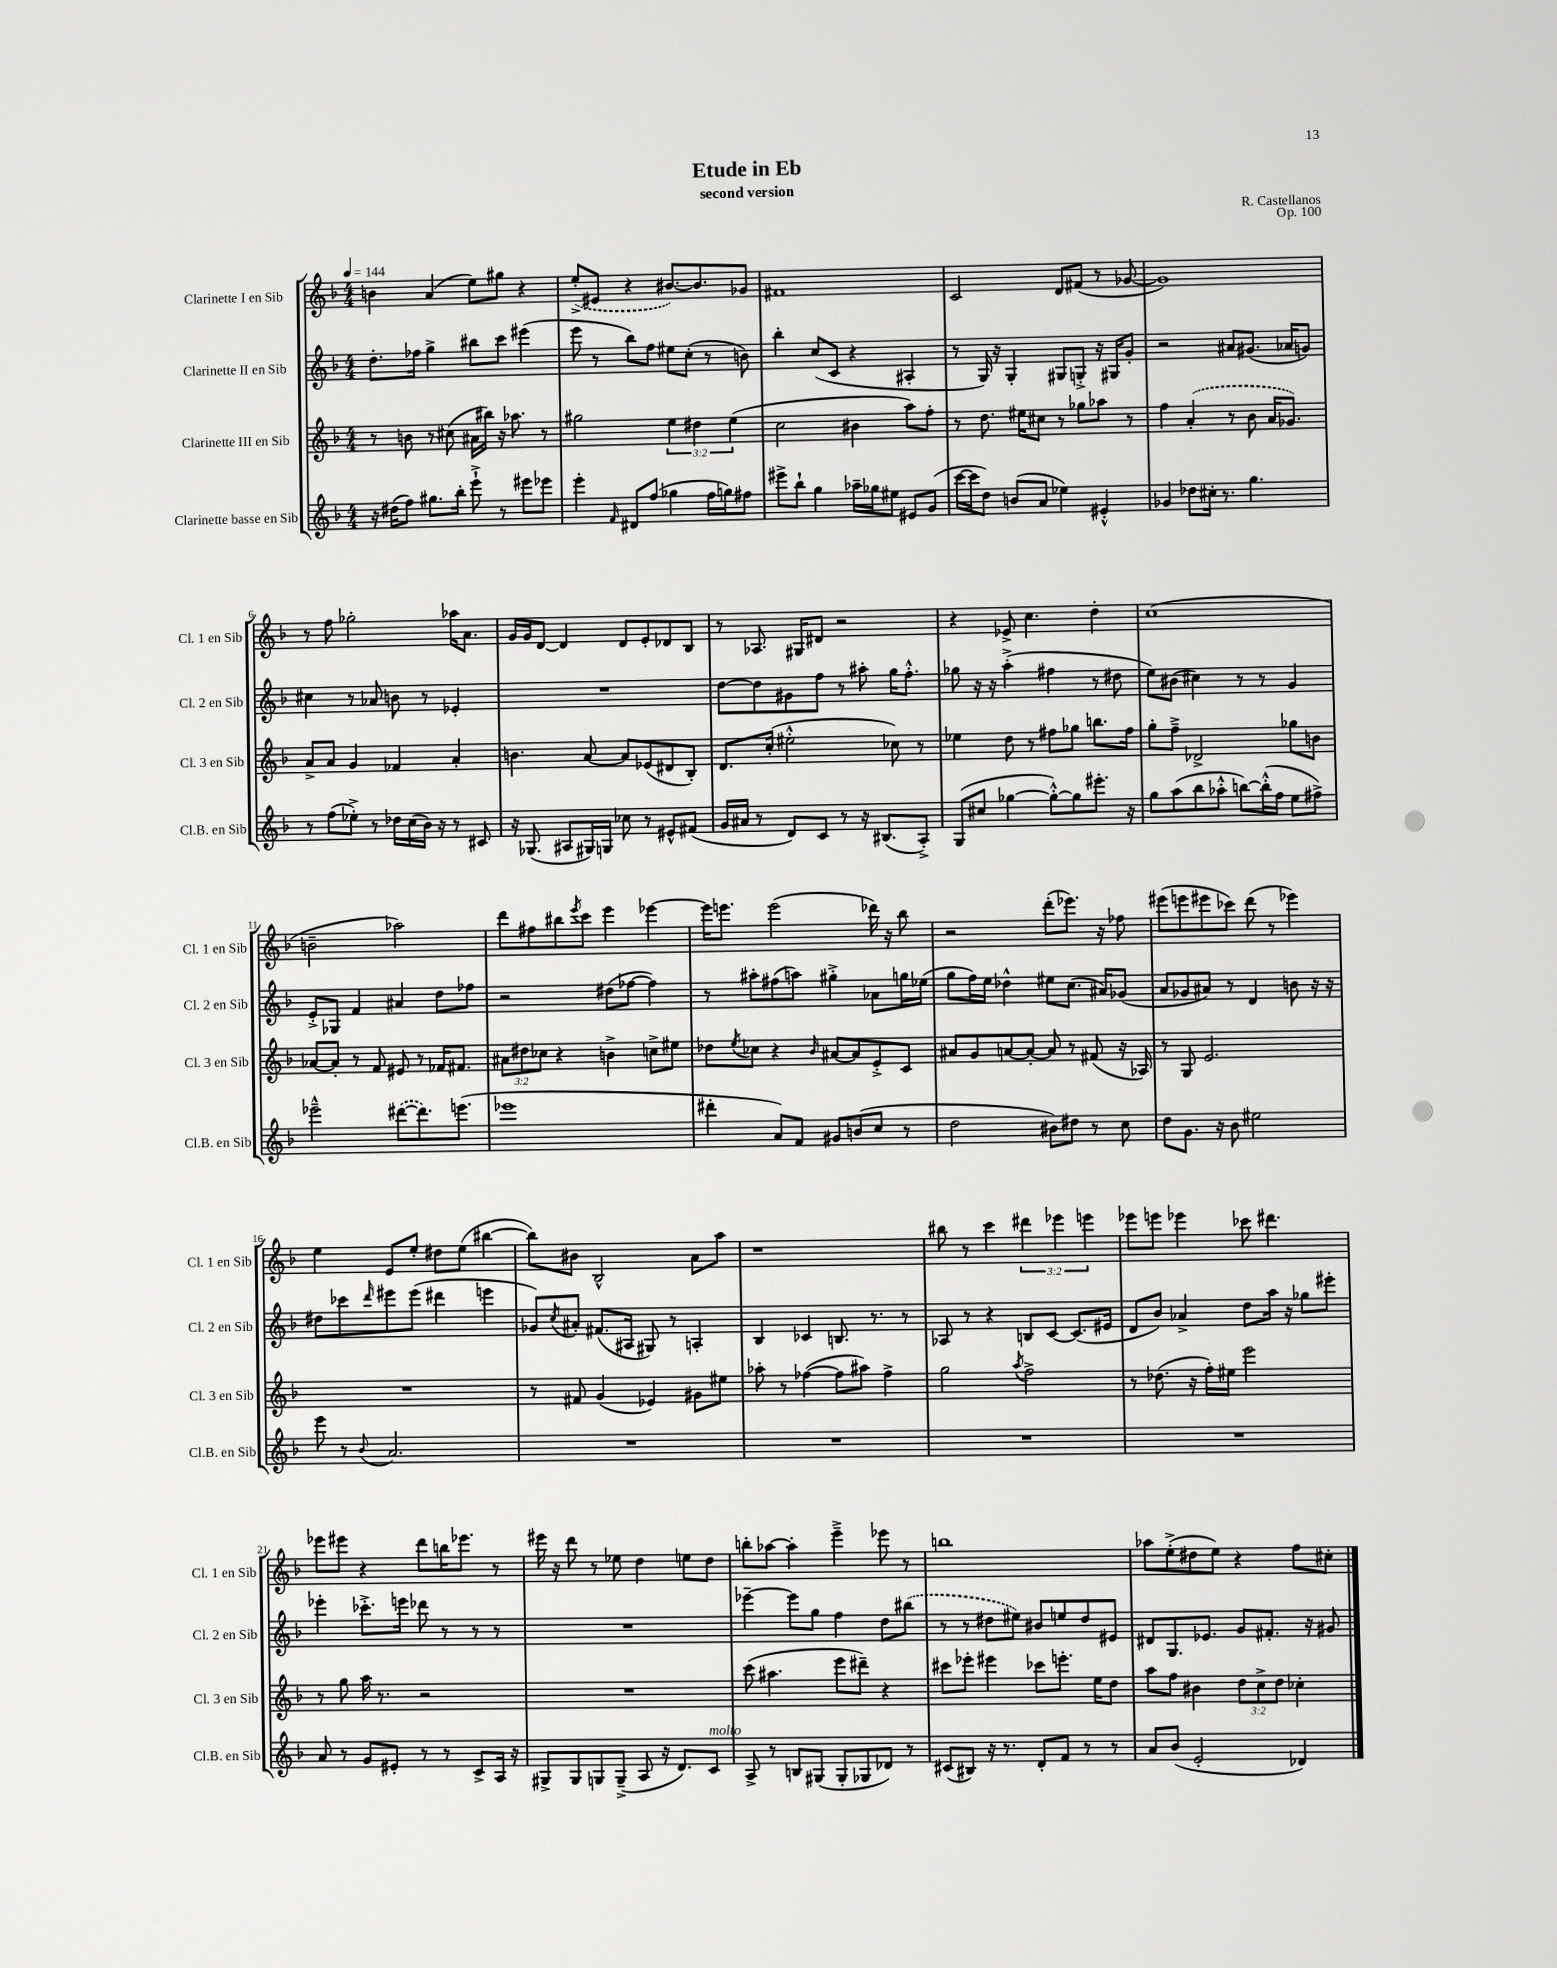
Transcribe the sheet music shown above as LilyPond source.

\header { title = "Etude in Eb" composer = "R. Castellanos" subtitle = "second version" opus = "Op. 100" }
<<
\new StaffGroup <<
\new Staff = "s0" \with { instrumentName = "Clarinette I en Sib" shortInstrumentName = "Cl. 1 en Sib" } {
    \clef treble \key f \major \numericTimeSignature \time 4/4 \override Staff.TupletNumber.text = #tuplet-number::calc-fraction-text \tempo 4 = 144
    b'4 a'4( e''8) gis''8 r4 |
    \once \slurDashed e''8-.->( eis'8 r4 bis'8.~) bis'8. ges'8 |
    fis'1 |
    c'2 d'8 fis'8( r8 ges'8~ |
    ges'1) |
    r8 f''8 ges''2-. aes''16 a'8. |
    g'16 g'16 d'8~ d'4 d'8 e'8-. des'8 bes8 |
    r8 aes8. gis16 dis'8 r2 |
    r4 ees'8-> c''4. d''4-. |
    c''1( |
    b'2-- aes''2) |
    d'''8 fis''8 bis''8 \acciaccatura { e'''8 } c'''8 e'''4 ees'''4~ |
    ees'''16 e'''8. e'''2( des'''16) r16 bes''8 |
    r2 d'''8-.( ees'''8.) r16 fes''8 |
    eis'''8( e'''8 eis'''8 ces'''8) d'''8( r8 ees'''4) |
    e''4 e'8 e''8-. dis''8 e''8( bis''4~ |
    bis''8) bis'8 bes2-^ a'8 a''8 |
    r1 |
    bis''8 r8 c'''4 \tuplet 3/2 { dis'''4 ees'''4 e'''4 } |
    ees'''8 e'''8 ees'''4 ces'''8 dis'''4. |
    ees'''8 eis'''8 r4 d'''8 b''16 ees'''8. r8 |
    eis'''16 r16 d'''8 r8 ees''8 d''4 e''8 d''8 |
    b''8-. aes''8~ aes''4-. e'''4---> ees'''8 r8 |
    b''1 |
    aes''8 e''8-.->( dis''8 e''8) r4 f''8 cis''8-. \bar "|." |
}
\new Staff = "s1" \with { instrumentName = "Clarinette II en Sib" shortInstrumentName = "Cl. 2 en Sib" } {
    \clef treble \key f \major \numericTimeSignature \time 4/4
    d''8.-. fes''16 g''4-> bis''8 c'''8 eis'''4( |
    e'''8 r8 bes''8) f''8 eis''8 c''8-.( r8 b'8) |
    bes''4-. c''8( c'8 r4 ais4-. |
    r8 g16) r16 g4-. gis8 g8-.-> r16 gis16 g'8-. |
    r2 ais'8 gis'8.( aes'16 g'8) |
    cis''4 r8 aes'8 b'8 r8 ees'4-. |
    R1 |
    d''8~ d''8 gis'8 f''8 r8 ais''8-. g''16 f''8.-.-^ |
    ges''8 r16 r16 a''4-.->( fis''4 r8 dis''8 |
    e''8) bis'8( cis''4) r8 r8 g'4 |
    e'8-.-> ges8 f'4 ais'4 d''8 fes''8 |
    r2 dis''8( fes''8~ fes''4) |
    r8 ais''8-. fis''8( a''8) gis''4-.-> aes'8 g''16 ees''16( |
    g''8 f''16) e''16 des''4-^ eis''8 c''8.( ais'16) ges'8( |
    a'8 ges'8 ais'8) r8 d'4 b'8 r16 r16 |
    dis''8 ces'''8 \grace { d'''16 } eis'''8 eis'''8( dis'''4 e'''4 |
    ges'8) \acciaccatura { c''8 } ais'8-. fis'8.( ais16 gis8) r8 a4-. |
    bes4 ces'4 b8. r8. r8 |
    aes8 r8 r4 b8 c'8~ c'8.( eis'16 |
    d'8 bes'8) aes'4-> d''8 a''16 r16 ges''8 eis'''8-. |
    ees'''4-. ces'''8.-.-> e'''16 des'''8 r8 r8 r8 |
    R1 |
    ees'''4~-- ees'''8 g''8 f''4 d''8 \once \slurDashed bis''8( |
    r8 r8 dis''8 eis''8) bis'8 e''8 dis''8 eis'8 |
    dis'8 g8. ees'8. g'8 fis'8.-. r16 gis'8 \bar "|." |
}
\new Staff = "s2" \with { instrumentName = "Clarinette III en Sib" shortInstrumentName = "Cl. 3 en Sib" } {
    \clef treble \key f \major \numericTimeSignature \time 4/4 \override Staff.TupletNumber.text = #tuplet-number::calc-fraction-text
    r8 b'8 r8 cis''8( ais'16 bis''16) r16 aes''8. r8 |
    gis''2 \tuplet 3/2 { e''4 dis''4 e''4( } |
    c''2 bis'4 a''8) f''8-. |
    r8 d''8. eis''16 cis''8 r8 ges''8 aes''8 r8 |
    f''4 \once \slurDashed a'4-.( r8 bes'8 a'16 ges'8.) |
    a'8-> a'8 g'4 fes'4 a'4-. |
    b'4. a'8~ a'8 ees'8( dis'8 bes8-.) |
    d'8. c''16-.( eis''2-.-^ ces''8) r8 |
    ees''4 d''8 r8 fis''8 ges''8 b''8. fis''16 |
    g''8-. f''8---> des'2-> ges''8 b'8 |
    aes'8~ aes'8-. r8 f'8 eis'8 r8 fes'16 fis'8. |
    \tuplet 3/2 { ais'8 dis''8 ces''8 } r4 b'4-> c''8-> eis''8 |
    des''8 \acciaccatura { e''8 } ces''8 r4 \grace { bes'16 } ais'8~ ais'8 e'8-.-> c'8 |
    ais'8 g'8 a'8~ a'8~-. a'8 r8 fis'8( r16 aes16) |
    r8 g8 e'2. |
    R1 |
    r8 fis'8 g'4( ees'4) gis'8 eis''8 |
    aes''8-. r8 fes''4~( fes''8 ais''8) fes''4-> |
    g''2 \acciaccatura { a''8 } f''2-> |
    r8 des''8.( r16 f''16-.) eis''16 e'''2 |
    r8 g''8 a''16 r8. r2 |
    R1 |
    c'''8( ais''4. e'''8 dis'''8--) r4 |
    cis'''8 ees'''8-. eis'''4 ces'''8 e'''8.-. e''16 d''8 |
    a''8 f''8 bis'4 \tuplet 3/2 { d''8 c''8-> d''8 } ces''4-. \bar "|." |
}
\new Staff = "s3" \with { instrumentName = "Clarinette basse en Sib" shortInstrumentName = "Cl.B. en Sib" } {
    \clef treble \key f \major \numericTimeSignature \time 4/4
    r16 dis''16( f''8) gis''8. bes''16-. e'''8-!-> r8 eis'''8 ees'''8 |
    e'''4-. \grace { f'16 } dis'8 f''8( ges''4 f''16 g''16) fis''8 |
    eis'''8-> bes''8-! g''4 aes''16-- ges''16 eis''8 eis'8 g'8( |
    c'''16~ c'''16 d''8) b'8( a'8 ees''4) eis'4-.-^ |
    ges'4 des''8 cis''16-. r8. g''4. |
    r8 f''8( ees''8-.->) r8 des''16 c''16( bes'16) r16 r8 cis'8 |
    r16 ges8.( ais8 gis16) g16 ces''8 r8 eis'8-^ fis'8( |
    g'16 ais'16 r8 d'8) c'8 r8 r16 bis8.( a8-.->) |
    g8( cis''8 ges''4~ ges''8~-.-^) ges''8 eis'''8.-. r16 |
    g''8 a''8( bes''8 aes''8-.-^ b''8~) b''16-.-^( f''16 e''8 fis''8->) |
    ees'''2---^ \once \slurDashed dis'''8~( dis'''8.) e'''8.( |
    ees'''1 |
    dis'''4-. a'8) f'8 gis'8 b'8( c''8 r8 |
    d''2 bis'8) dis''8 r8 c''8 |
    d''8 g'8. r16 bes'8 eis''2 |
    e'''8 r8 \appoggiatura { bes'8 } a'2. |
    R1 |
    R1 |
    R1 |
    R1 |
    a'8 r8 g'8 eis'8-. r8 r8 c'8-> a16 r16 |
    gis8-> gis8 g8 g8--->( a8 r16 d'8.) c'8^\markup { \italic "molto" } |
    a8-> r8 b8 gis8( gis8-. ges8 des'8) r8 |
    cis'8( bis8) r16 r8. d'8-. f'8 r8 r8 |
    a'8 bes'8( e'2-. des'4) \bar "|." |
}
>>
>>
